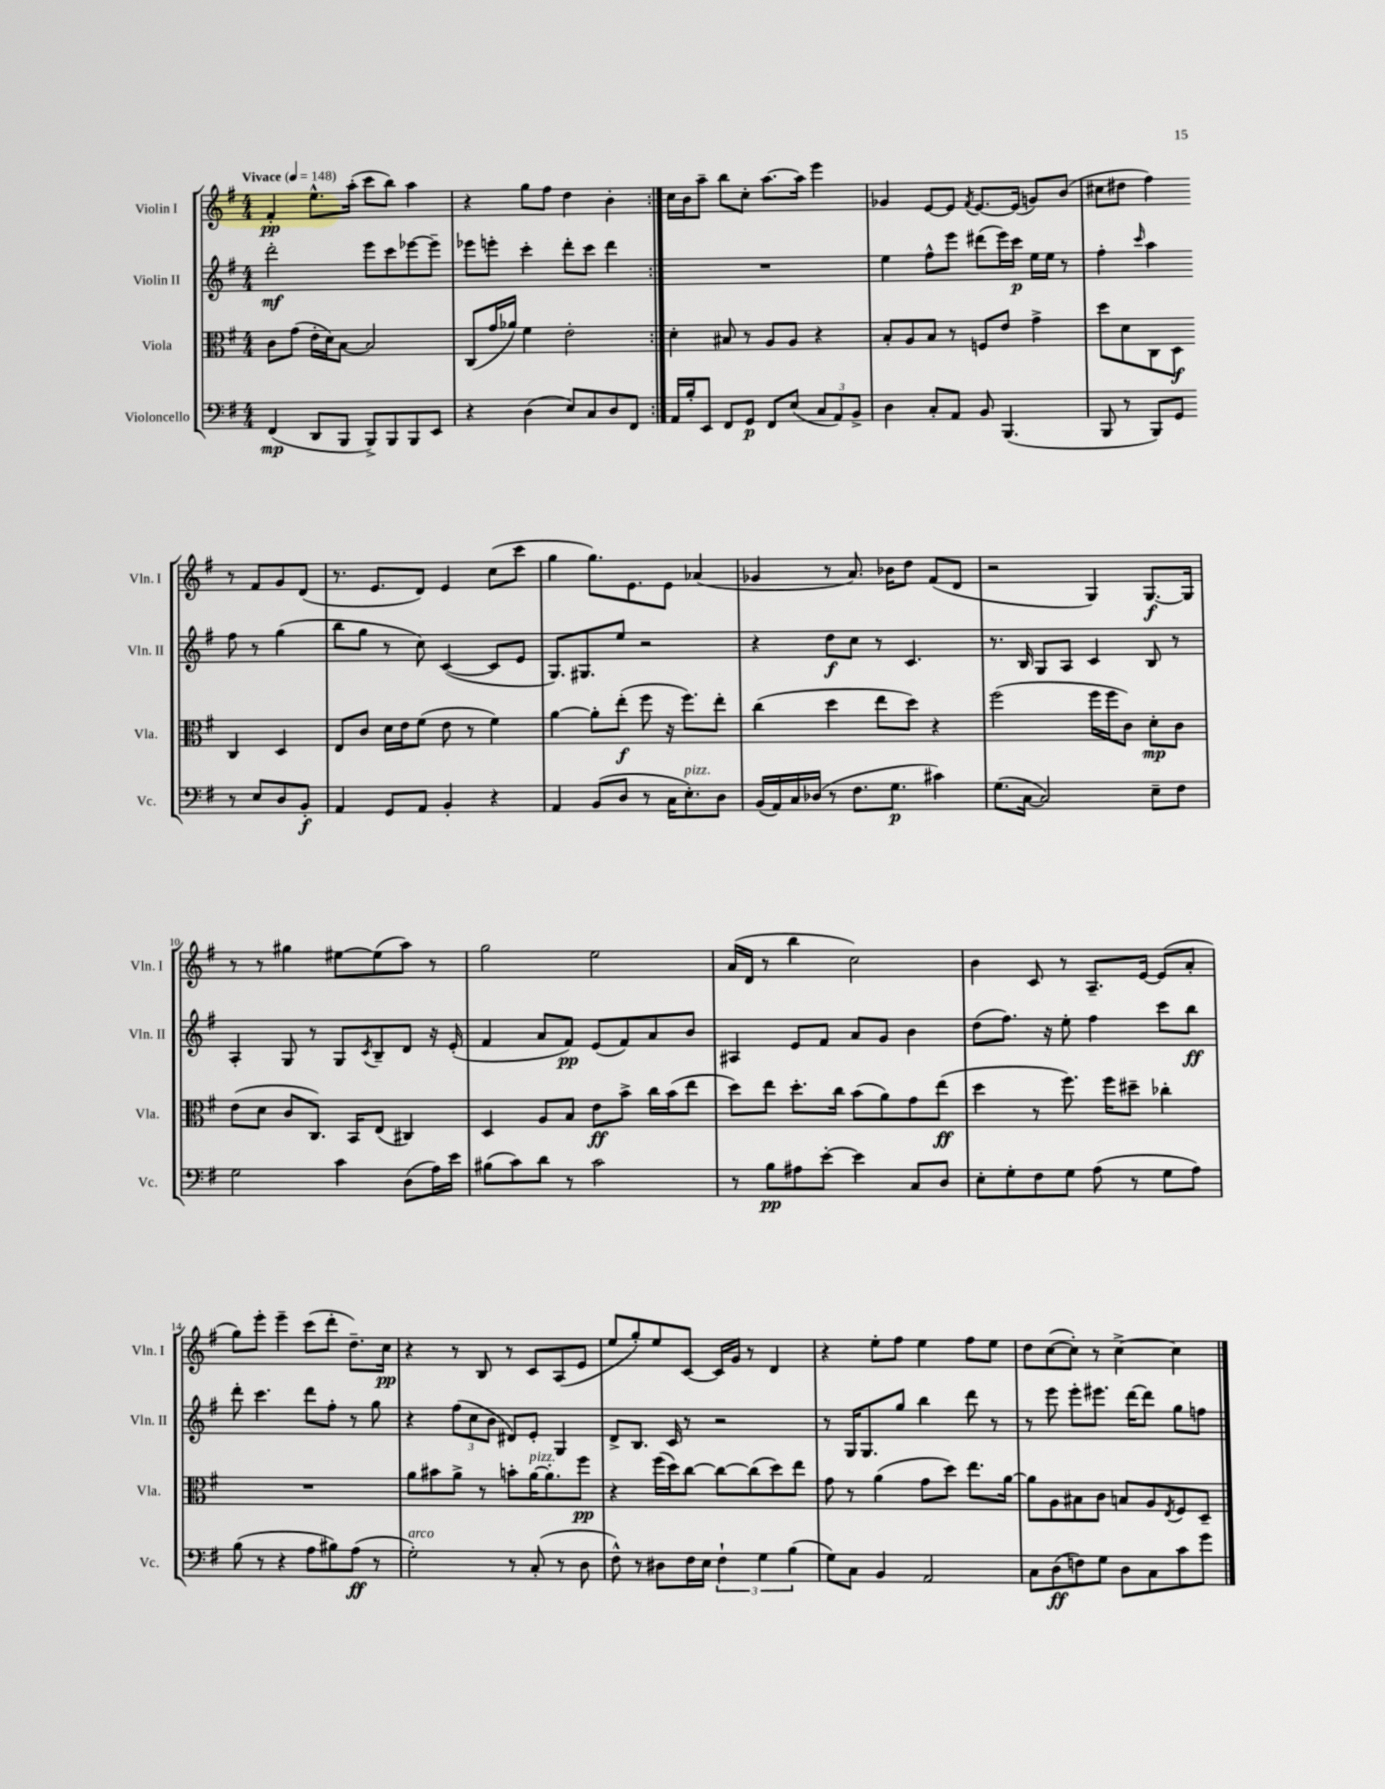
<<
\new StaffGroup <<
\new Staff = "s0" \with { instrumentName = "Violin I" shortInstrumentName = "Vln. I" } {
    \clef treble \key g \major \numericTimeSignature \time 4/4 \tempo "Vivace" 4 = 148
    \repeat volta 2 { fis'4-.\pp e''8.-^ a''16-.( c'''8 b''8) a''4 |
    r4 g''8 fis''8 d''4 b'4-. | }
    c''16 b'16 a''8-- b''8 c''8-. a''8.~ a''16 e'''4 |
    ges'4 e'8~ e'8 \acciaccatura { fis'8 } e'8.~ e'16( g'8) b'8( |
    cis''8 dis''8 fis''4) r8 fis'8 g'8 d'8( |
    r8. e'8. d'8) e'4 c''8( c'''8 |
    g''4 g''8.) e'8. e'8 aes'4( |
    ges'4 r8 a'8.) bes'16 d''8 fis'8( d'8 |
    r2 g4) g8.~\f g16 |
    r8 r8 gis''4 eis''8~ eis''8( a''8) r8 |
    g''2 e''2 |
    a'16( d'16 r8 b''4 c''2) |
    b'4 c'8 r8 a8.-- e'16~ e'8( a'8-. |
    g''8) e'''8-. e'''4-- c'''8( d'''8-. d''8.--) c''16\pp |
    r4 r8 b8 r8 c'8 a8( e'8 |
    e''8 g''8-.) e''8 c'8~ c'16 g'16 r8 d'4 |
    r4 e''8-. fis''8 e''4 fis''8 e''8 |
    d''8 c''8~( c''8-.) r8 c''4~-> c''4 \bar "|." |
}
\new Staff = "s1" \with { instrumentName = "Violin II" shortInstrumentName = "Vln. II" } {
    \clef treble \key g \major \numericTimeSignature \time 4/4
    \repeat volta 2 { d'''2-.\mf e'''8 c'''8 ees'''8~ ees'''8-- |
    ees'''8 e'''8-. c'''4-. d'''8-. c'''8 d'''4 | }
    R1 |
    e''4 fis''8-^ e'''8 dis'''8( e'''16) c'''16\p e''16 e''16 r8 |
    fis''4-. \grace { c'''16 } a''4 fis''8 r8 g''4( |
    b''8 g''8 r8 c''8) c'4~( c'8 e'8 |
    g8.) gis8. e''8 r2 |
    r4 d''8\f c''8 r8 c'4. |
    r8. b16 g8 a8 c'4 b8 r8 |
    a4-. g8 r8 g8 \acciaccatura { c'8 } b8-- d'8 r16 e'16-.( |
    fis'4 a'8 fis'8\pp) e'8( fis'8) a'8 b'8 |
    ais4 e'8 fis'8 a'8 g'8 b'4 |
    d''8( fis''8.) r16 e''8-. fis''4 c'''8 b''8\ff |
    d'''8-. c'''4. d'''8 fis''8-. r8 g''8 |
    r4 \tuplet 3/2 { fis''8( c''8 b'8 } dis'8) e'8-. g4 |
    d'8-> b8. c'16 r8 r2 |
    r8 g16 g8. g''8 b''4 d'''8 r8 |
    r8 e'''8 e'''8-. eis'''8. d'''16~ d'''8 g''8 f''8 \bar "|." |
}
\new Staff = "s2" \with { instrumentName = "Viola" shortInstrumentName = "Vla." } {
    \clef alto \key g \major \numericTimeSignature \time 4/4
    \repeat volta 2 { c'8 g'8( e'16-. d'16) b8~ b2 |
    c8( g'16 aes'16) fis'4 e'2-. | }
    d'4-. bis8 r8 a8 a8 r4 |
    b8-. a8 b8 r8 f8 e'8 g'4-> |
    d''8 d'8 c8 d8\f c4 d4 |
    e8 c'8 d'16 e'16 fis'8( e'8 r8 fis'4) |
    a'4~ a'8-. e''8-.\f( fis''8 r16 fis''8.) e''8-. |
    c''4( d''4 e''8 d''8) r4 |
    fis''2( fis''16 fis''16 c'8) d'8-.\mp c'8 |
    e'8( d'8 c'8 c8.) b,16 e8( cis4) |
    d4 a8 b8 e'8\ff b'8-> c''16 b'16( e''8 |
    d''8) e''8 d''8.-. c''16 b'8( a'8) g'8 e''8\ff( |
    d''4 r8 fis''8.) fis''16 dis''8-- ces''4-. |
    R1 |
    a'8 bis'8 a'8-> r8 b'8-. a'16~^\markup { \italic "pizz." } a'8.-. fis''8\pp |
    r4 fis''16( d''16) c''8~ c''8~ c''8( d''8) e''8 |
    g'8 r8 a'4( g'8 d''8) e''8. a'16~ |
    a'8 a8 bis8 c'8 b8 a8 \acciaccatura { e8 } fis8 d8-- \bar "|." |
}
\new Staff = "s3" \with { instrumentName = "Violoncello" shortInstrumentName = "Vc." } {
    \clef bass \key g \major \numericTimeSignature \time 4/4
    \repeat volta 2 { fis,4\mp( d,8 b,,8 b,,8->) b,,8 b,,8 e,8 |
    r4 d4( e8) c8 d8 fis,8 | }
    a,16 b16-. e,8 fis,8 g,8\p fis,8 e8( \tuplet 3/2 { c8 a,8) b,8-> } |
    d4 c8-. a,8 b,8 b,,4.( |
    b,,8 r8 b,,8) g,8 r8 e8 d8 b,8-.\f |
    a,4 g,8 a,8 b,4-. r4 |
    a,4 b,8( d8 r8 c16 e8.-.^\markup { \italic "pizz." }) d8 |
    b,16( a,16) c16 des16( r8 fis8. g8.\p cis'4) |
    g8.( c16~ c2) e8-- fis8 |
    g2 c'4 d8( a16) e'16 |
    bis8( c'8) d'8 r8 c'2 |
    r8 b8\pp ais8 e'8~-. e'4 c8 d8 |
    e8-. g8-. fis8 g8 a8( r8 g8 a8) |
    b8( r8 r4 a8 bis8) a8\ff( r8 |
    g2-.^\markup { \italic "arco" }) r8 c8-.( r8 d8 |
    fis8-^) r8 dis8 fis16 e16 \tuplet 3/2 { fis4-! g4 b4( } |
    g8) c8 b,4 a,2 |
    c8 d8\ff( f8) g8 d8 c8 c'8 g'8 \bar "|." |
}
>>
>>
